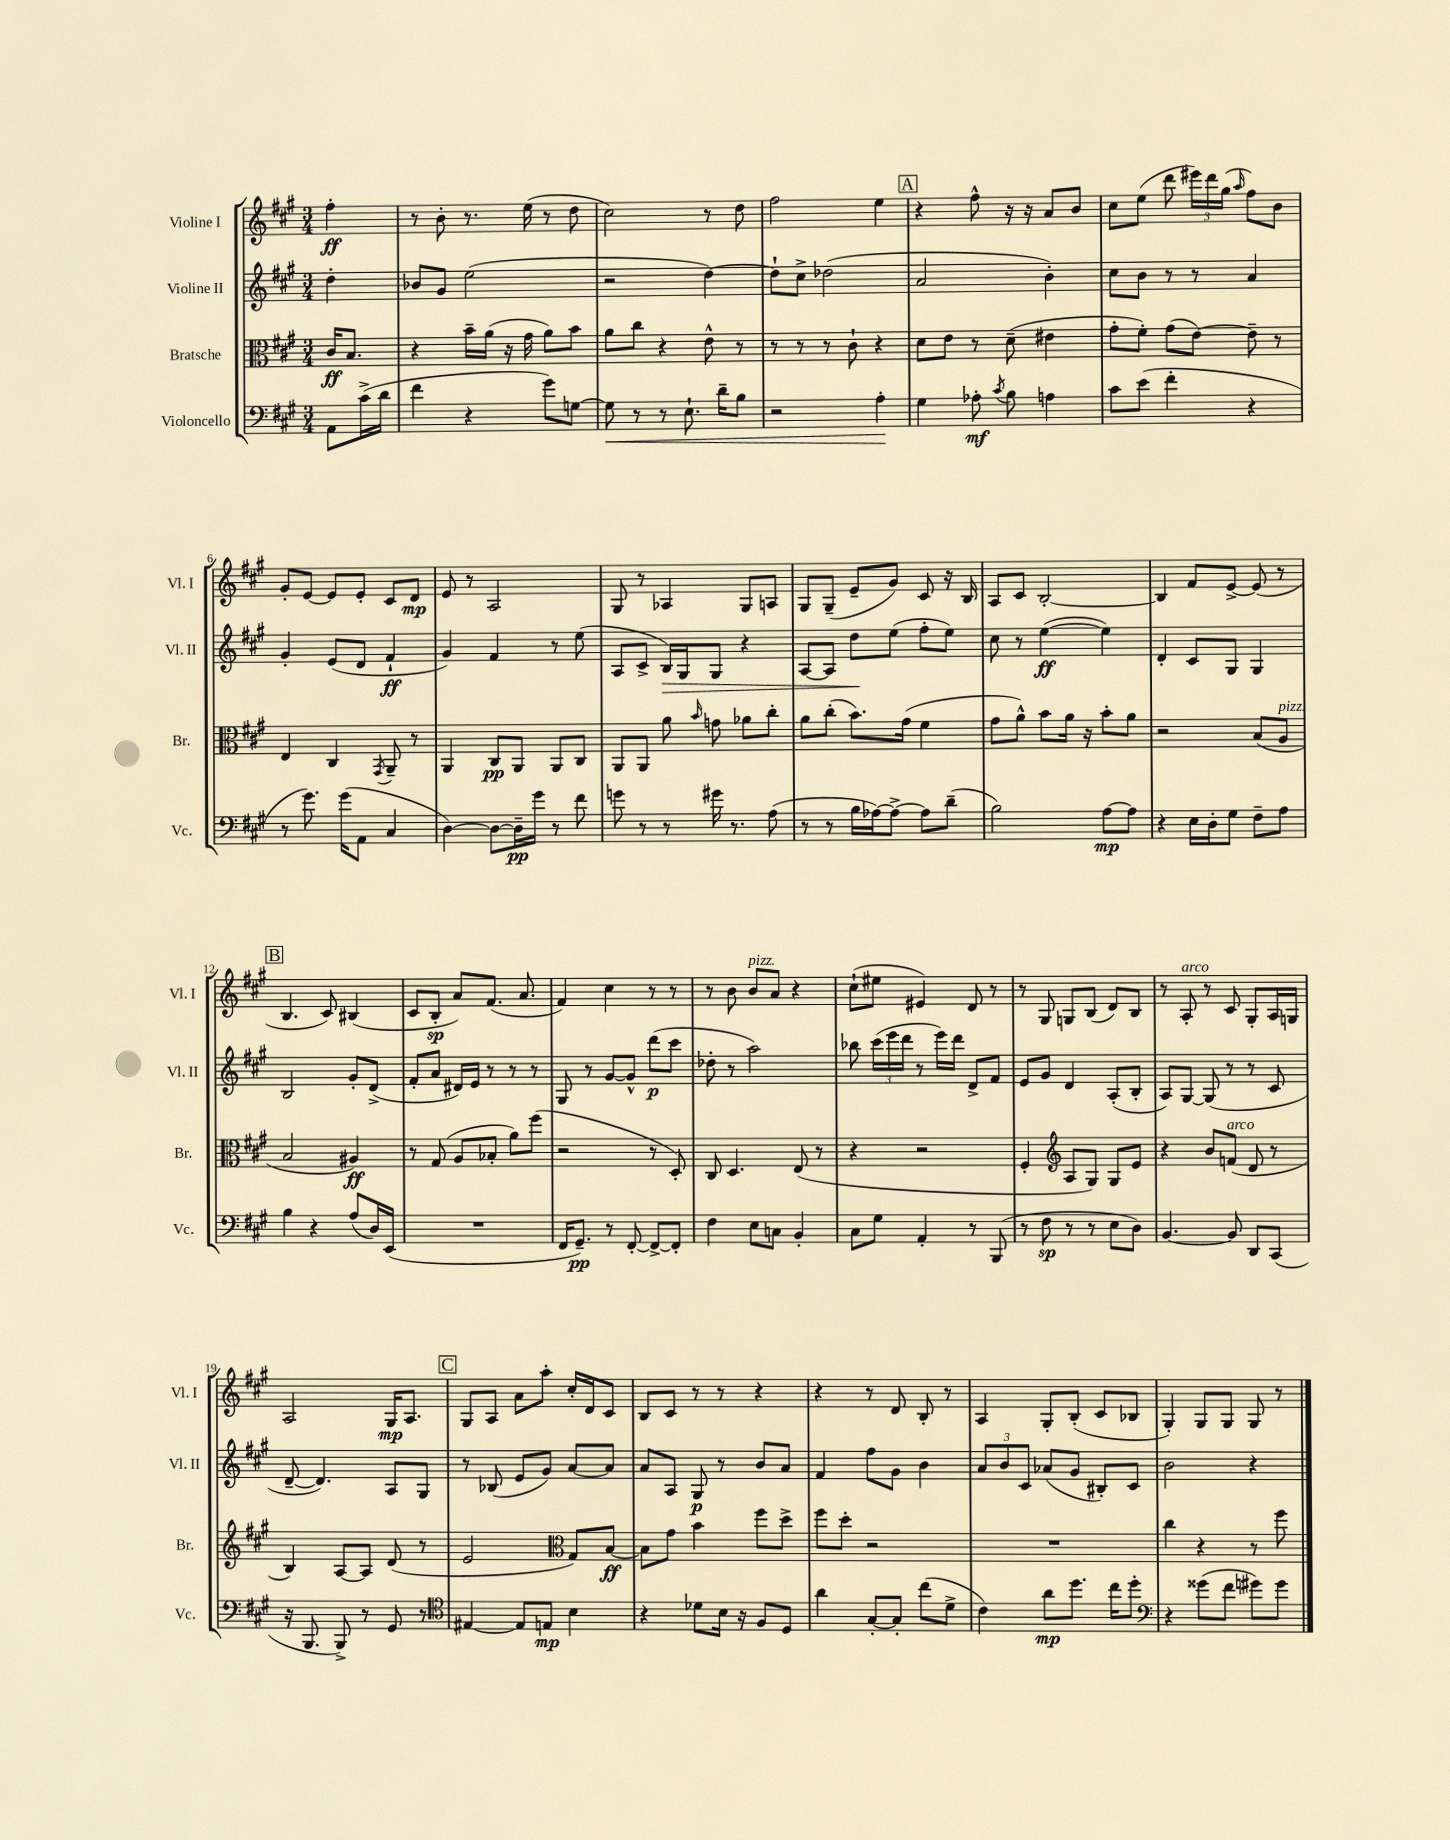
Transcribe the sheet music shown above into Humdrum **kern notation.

**kern	**dynam	**kern	**dynam	**kern	**dynam	**kern	**dynam
*part4	*part4	*part3	*part3	*part2	*part2	*part1	*part1
*staff4	*staff4	*staff3	*staff3	*staff2	*staff2	*staff1	*staff1
*I"Violoncello	*	*I"Bratsche	*	*I"Violine II	*	*I"Violine I	*
*I'Vc.	*	*I'Br.	*	*I'Vl. II	*	*I'Vl. I	*
*clefF4	*	*clefC3	*	*clefG2	*	*clefG2	*
*k[f#c#g#]	*	*k[f#c#g#]	*	*k[f#c#g#]	*	*k[f#c#g#]	*
*M3/4	*	*M3/4	*	*M3/4	*	*M3/4	*
=	=	=	=	=	=	=	=
8AA\L	.	16c#/KL	ff	4dd'\	.	4ff#'\	ff
.	.	8.B/J	.	.	.	.	.
(16c#^\L	.	.	.	.	.	.	.
16d\JJ	.	.	.	.	.	.	.
=1	=1	=1	=1	=1	=1	=1	=1
4f#\	.	4r	.	8b-X/L	.	8r	.
.	.	.	.	8g#/J	.	8b'\	.
4r	.	16b~\LL	.	(2ee\	.	8.r	.
.	.	(16a\JJ	.	.	.	.	.
.	.	16r	.	.	.	.	.
.	.	16g#\	.	.	.	(16ee\	.
8g#\L)	.	8a\L)	.	.	.	8r	.
[8Gn\J	.	8b\J	.	.	.	8dd\	.
=2	=2	=2	=2	=2	=2	=2	=2
!	!LO:HP:b	!	!	!	!	!	!
8G\]	<	8a\L	.	2r	.	2cc#\)	.
8r	.	8cc#\J	.	.	.	.	.
8r	.	4r	.	.	.	.	.
8.E`\	.	.	.	.	.	.	.
.	.	8e^^\	.	[4dd\)	.	8r	.
16d~\KL	.	.	.	.	.	.	.
8B\J	.	8r	.	.	.	8dd\	.
=3	=3	=3	=3	=3	=3	=3	=3
2r	.	8r	.	8dd`\L]	.	2ff#\	.
.	.	8r	.	8cc#^\J	.	.	.
.	.	8r	.	(2dd-X\	.	.	.
.	.	8c#`\	.	.	.	.	.
4A'\	.	4r	.	.	.	4ee\	.
.	[	.	.	.	.	.	.
!!LO:REH:place=s1:t=A
=4	=4	=4	=4	=4	=4	=4	=4
4G#\	.	8d\L	.	2a/	.	4r	.
.	.	8e\J	.	.	.	.	.
8A-X'\	mf	8r	.	.	.	8ff#^^\	.
8qc#/	.	.	.	.	.	.	.
8B\	.	(8d~\	.	.	.	16r	.
.	.	.	.	.	.	16r	.
4An\	.	4e#X\	.	4b'\)	.	8a/L	.
.	.	.	.	.	.	8b/J	.
=5	=5	=5	=5	=5	=5	=5	=5
8c#\L	.	8g#'\L	.	8cc#\L	.	8cc#\L	.
(8e\J	.	8f#'\J)	.	8b\J	.	(8ee\J	.
4f#'\	.	(8g#\L	.	8r	.	8ddd\	.
.	.	[8e\J)	.	8r	.	24eee#X\LL)	.
.	.	.	.	.	.	24ddd\	.
.	.	.	.	.	.	(24gg#\JJ	.
.	.	.	.	.	.	16qqaa/	.
4r	.	8e~\]	.	4a/	.	8ff#\L)	.
.	.	8r	.	.	.	8b\J	.
!!LO:LB:g=z
=6	=6	=6	=6	=6	=6	=6	=6
8r	.	4E/	.	4g#'/	.	8g#'/L	.
8.g#\)	.	.	.	.	.	[8e/J	.
.	.	4C#/	.	(8e/L	.	8e/L]	.
(16g#\KL	.	.	.	.	.	.	.
8AA\J	.	.	.	8d/J	.	8e'/J	.
.	.	8qGG#/	.	.	.	.	.
4C#/	.	8AA~/	.	4f#`/	ff	8c#/L	.
.	.	8r	.	.	.	8d/J	mp
=7	=7	=7	=7	=7	=7	=7	=7
[4D\)	.	4AA/	.	4g#/)	.	8e/	.
.	.	.	.	.	.	8r	.
8D\L_	.	8C#/L	pp	4f#/	.	2A/	.
16D~\L]	pp	8AA/J	.	.	.	.	.
16g#\JJ	.	.	.	.	.	.	.
8r	.	8AA/L	.	8r	.	.	.
8f#\	.	8C#/J	.	(8ee\	.	.	.
=8	=8	=8	=8	=8	=8	=8	=8
8gn\	.	8AA/L	.	8A/L	.	8G#/	.
8r	.	8AA/J	.	8c#^/J	.	8r	.
!	!	!	!	!	!LO:HP:b	!	!
8r	.	8a\	.	16B/LL)	>	4A-X/	.
.	.	.	.	16G#/J	.	.	.
.	.	16qqb/	.	.	.	.	.
16g#X\	.	8gn\	.	8G#/J	.	.	.
8.r	.	.	.	.	.	.	.
.	.	8a-X\L	.	4r	.	8G#/L	.
(8A\	.	8cc#'\J	.	.	.	8An/J	.
=9	=9	=9	=9	=9	=9	=9	=9
8r	.	8a\L	.	[8A/L	.	8G#/L	.
8r	.	(8cc#'\J	.	8A/J]	.	(8G#~/J	.
16B\LL	.	8.b\L)	.	8dd\L	.	8e~/L	.
[16A-X\J)	.	.	.	.	.	.	.
8A-^\J_	.	.	.	(8ee\J	]	8g#/J)	.
.	.	(16g#\Jk	.	.	.	.	.
8A-\L]	.	4f#\	.	8ff#'\L	.	8c#/	.
(8d~\J	.	.	.	8ee\J)	.	16r	.
.	.	.	.	.	.	16B/	.
=10	=10	=10	=10	=10	=10	=10	=10
2B\)	.	8g#\L	.	8cc#\	.	8A/L	.
.	.	8a^^\J)	.	8r	.	8c#/J	.
.	.	8b\L	.	([4ee\	ff	[2B'/	.
.	.	16a\Jk	.	.	.	.	.
.	.	16r	.	.	.	.	.
[8A\L	mp	8b'\L	.	4ee\])	.	.	.
8A\J]	.	8a\J	.	.	.	.	.
=11	=11	=11	=11	=11	=11	=11	=11
4r	.	2r	.	4d'/	.	4B/]	.
16E\LL	.	.	.	8c#/L	.	8f#/L	.
16D'\J	.	.	.	.	.	.	.
8G#\J	.	.	.	8G#/J	.	[8e^/J	.
8F#~\L	.	(8B/L	.	4G#/	.	(8e/]	.
!	!	!LO:TX:a:i:t=pizz.	!	!	!	!	!
8A\J	.	8A/J	.	.	.	8r	.
!!LO:LB:g=z
!!LO:REH:place=s1:t=B
=12	=12	=12	=12	=12	=12	=12	=12
4B\	.	2B/	.	2B/	.	4.B/	.
4r	.	.	.	.	.	.	.
.	.	.	.	.	.	8c#/)	.
(8A/L	.	4A#X/)	ff	8g#'/L	.	(4B#X/	.
16D/L)	.	.	.	(8d^/J	.	.	.
(16EE/JJ	.	.	.	.	.	.	.
=13	=13	=13	=13	=13	=13	=13	=13
2.r	.	8r	.	8f#'/L	.	8c#/L	.
.	.	(8G#/	.	8a/J	.	8B'/J	sp
.	.	8A/L	.	16d#X/LL)	.	8a/L)	.
.	.	.	.	16e/JJ	.	.	.
.	.	8B-X'/J	.	8r	.	(8.f#/J	.
.	.	8a\L)	.	8r	.	.	.
.	.	.	.	.	.	8.a/	.
.	.	(8ff#\J	.	8r	.	.	.
=14	=14	=14	=14	=14	=14	=14	=14
16FF#/KL	.	2r	.	8G#/	.	4f#/)	.
8.GG#~/J)	pp	.	.	.	.	.	.
.	.	.	.	8r	.	.	.
8r	.	.	.	[8g#/L	.	4cc#\	.
[8FF#'/	.	.	.	8g#^^/J]	.	.	.
8FF#^/L_	.	8r	.	(8ddd\L	p	8r	.
8FF#'/J]	.	8D'/)	.	8ccc#\J	.	8r	.
=15	=15	=15	=15	=15	=15	=15	=15
4F#\	.	8C#/	.	8dd-X'\	.	8r	.
.	.	4.D/	.	8r	.	8b\	.
!	!	!	!	!	!	!LO:TX:a:i:t=pizz.	!
8E\L	.	.	.	2aa\)	.	8b/L	.
8Cn\J	.	.	.	.	.	8a/J	.
4BB'/	.	(8E/	.	.	.	4r	.
.	.	8r	.	.	.	.	.
=16	=16	=16	=16	=16	=16	=16	=16
8C#\L	.	4r	.	8bb-X\	.	(8cc#`\L	.
8G#\J	.	.	.	(24ccc#\LL	.	8ee#X\J	.
.	.	.	.	24eee\	.	.	.
.	.	.	.	24ddd\JJ	.	.	.
4AA'/	.	2r	.	8r	.	4e#X/)	.
.	.	.	.	16eee\LL)	.	.	.
.	.	.	.	16ddd\JJ	.	.	.
8r	.	.	.	8d^/L	.	8d/	.
(8BBB/	.	.	.	8f#/J	.	8r	.
=17	=17	=17	=17	=17	=17	=17	=17
8r	.	4F#'/	.	8e/L	.	8r	.
8F#\	sp	.	.	8g#/J	.	8G#/	.
*	*	*clefG2	*	*	*	*	*
8r	.	8A/L	.	4d/	.	8Gn/L	.
8r	.	8G#/J)	.	.	.	(8B/J	.
8E\L	.	8G#/L	.	(8A'/L	.	8d/L)	.
8D\J)	.	8e/J	.	8B'/J	.	8B/J	.
=18	=18	=18	=18	=18	=18	=18	=18
[4.BB/	.	4r	.	8A/L)	.	8r	.
!	!	!	!	!	!	!LO:TX:a:i:t=arco	!
.	.	.	.	[8G#/J	.	8A'/	.
.	.	8b/L	.	(8G#/]	.	8r	.
!	!	!LO:TX:a:i:t=arco	!	!	!	!	!
8BB/]	.	(8fn/J	.	8r	.	8c#/	.
8DD/L	.	8d/	.	8r	.	8G#'/L	.
(8CC#/J	.	8r	.	8c#/	.	16A/L	.
.	.	.	.	.	.	16Gn/JJ	.
!!LO:LB:g=z
=19	=19	=19	=19	=19	=19	=19	=19
16r	.	4B/)	.	[8d~/	.	2A/	.
8.BBB/	.	.	.	.	.	.	.
.	.	.	.	4.d/])	.	.	.
8BBB^/)	.	[8A/L	.	.	.	.	.
8r	.	8A/J]	.	.	.	.	.
8GG#/	.	(8d/	.	8A/L	.	16G#/KL	mp
.	.	.	.	.	.	8.A/J	.
8r	.	8r	.	8G#/J	.	.	.
!!LO:REH:place=s1:t=C
=20	=20	=20	=20	=20	=20	=20	=20
*clefC4	*	*	*	*	*	*	*
[4E#X/	.	2e/	.	8r	.	8G#/L	.
.	.	.	.	(8B-X/	.	8A/J	.
8E#/L]	.	.	.	8e/L	.	8a\L	.
8En/J	mp	.	.	8g#/J)	.	8aa'\J	.
*	*	*clefC3	*	*	*	*	*
4B\	.	8G#/L)	.	[8a/L	.	16cc#'/LL	.
.	.	.	.	.	.	16d/J	.
.	.	[8B/J	ff	8a/J]	.	8c#/J	.
=21	=21	=21	=21	=21	=21	=21	=21
4r	.	8B\L]	.	8a/L	.	8B/L	.
.	.	8g#\J	.	8A/J	.	8c#/J	.
8d-X\L	.	4b\	.	8G#/	p	8r	.
16B\Jk	.	.	.	8r	.	8r	.
16r	.	.	.	.	.	.	.
8F#/L	.	8ff#\L	.	8b/L	.	4r	.
8D/J	.	8dd^\J	.	8a/J	.	.	.
=22	=22	=22	=22	=22	=22	=22	=22
4a\	.	8ff#\L	.	4f#/	.	4r	.
.	.	8dd'\J	.	.	.	.	.
[8G#'/L	.	2r	.	8ff#\L	.	8r	.
8G#'/J]	.	.	.	8g#\J	.	8d/	.
(8cc#\L	.	.	.	4b\	.	8B'/	.
8d^\J	.	.	.	.	.	8r	.
=23	=23	=23	=23	=23	=23	=23	=23
4c#\)	.	2.r	.	12a/L	.	4A/	.
.	.	.	.	12b/	.	.	.
.	.	.	.	12c#/J	.	.	.
8a\L	mp	.	.	(8a-X/L	.	8G#'/L	.
8.dd\J	.	.	.	8g#/J	.	(8B'/J	.
.	.	.	.	8B#X'/L)	.	8c#/L	.
16cc#\KL	.	.	.	.	.	.	.
8dd'\J	.	.	.	8c#/J	.	8B-X/J	.
=24	=24	=24	=24	=24	=24	=24	=24
*clefF4	*	*	*	*	*	*	*
4r	.	4cc#\	.	2b\	.	4G#'/)	.
(8g##X\L	.	4r	.	.	.	8G#/L	.
8f#\J	.	.	.	.	.	8G#/J	.
8g#X\L)	.	8r	.	4r	.	8G#/	.
8g#\J	.	8ff#\	.	.	.	8r	.
==	==	==	==	==	==	==	==
*-	*-	*-	*-	*-	*-	*-	*-
